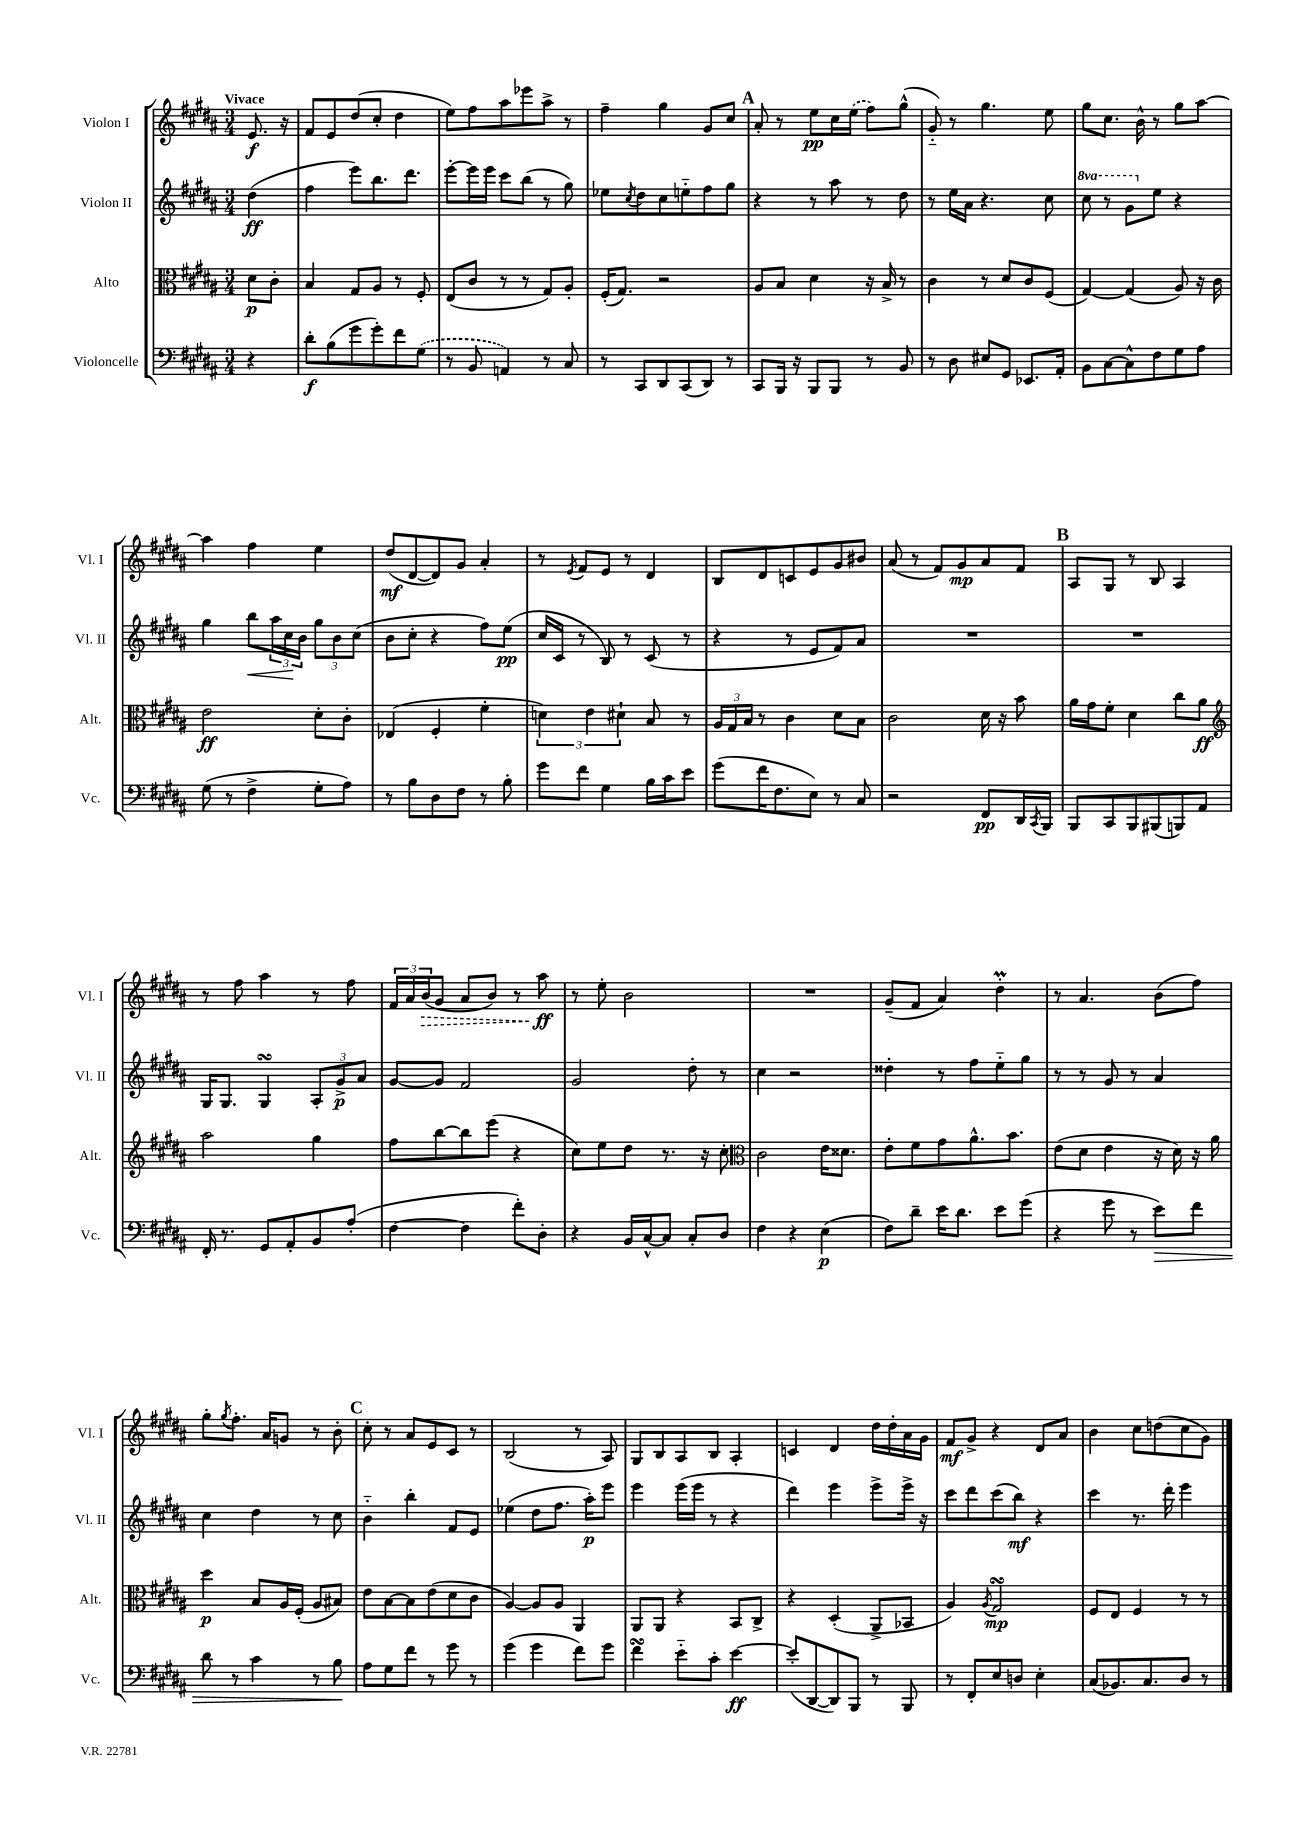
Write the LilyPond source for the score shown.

<<
\new StaffGroup <<
\new Staff = "s0" \with { instrumentName = "Violon I" shortInstrumentName = "Vl. I" } {
    \clef treble \key b \major \numericTimeSignature \time 3/4 \partial 4 \tempo "Vivace"
    e'8.\f r16 |
    fis'8 e'8 dis''8( cis''8-. dis''4 |
    e''8) fis''8 ais''8 ees'''8 ais''8-> r8 |
    fis''4-- gis''4 gis'8 cis''8 |
    \mark \markup { \bold "A" } ais'8-. r8 e''8\pp cis''16 \once \slurDashed e''16( fis''8) gis''8-^( |
    gis'8-_) r8 gis''4. e''8 |
    gis''8 cis''8. b'16-^ r8 gis''8 ais''8~ |
    ais''4 fis''4 e''4 |
    dis''8\mf( dis'8~ dis'8) gis'8 ais'4-. |
    r8 \acciaccatura { e'8 } fis'8 e'8 r8 dis'4 |
    b8 dis'8 c'8 e'8 gis'8 bis'8 |
    ais'8( r8 fis'8) gis'8\mp ais'8 fis'8 |
    \mark \markup { \bold "B" } ais8 gis8 r8 b8 ais4 |
    r8 fis''8 ais''4 r8 fis''8 |
    \tuplet 3/2 { fis'16 ais'16 \once \override Hairpin.style = #'dashed-line b'16\>( } gis'8 ais'8 b'8) r8 ais''8\ff\! |
    r8 e''8-. b'2 |
    R2. |
    gis'8--( fis'8 ais'4) dis''4-.\prall |
    r8 ais'4. b'8( fis''8) |
    gis''8-. \acciaccatura { gis''8 } fis''8.-. ais'16 g'8 r8 b'8-. |
    \mark \markup { \bold "C" } cis''8-. r8 ais'8 e'8 cis'8 r8 |
    b2( r8 ais8) |
    gis8 b8 ais8 b8 ais4-. |
    c'4 dis'4 dis''16 dis''16-. ais'16 gis'16 |
    fis'8\mf gis'8-> r4 dis'8 ais'8 |
    b'4 cis''8 d''8( cis''8 gis'8) \bar "|." |
}
\new Staff = "s1" \with { instrumentName = "Violon II" shortInstrumentName = "Vl. II" } {
    \clef treble \key b \major \numericTimeSignature \time 3/4 \set Staff.ottavationMarkups = #ottavation-simple-ordinals \partial 4
    dis''4\ff( |
    fis''4 e'''8) b''8. dis'''8. |
    e'''8~-. e'''16 e'''16 cis'''8 b''8( r8 gis''8) |
    ees''8 \acciaccatura { cis''8 } dis''8 cis''8 e''8-_ fis''8 gis''8 |
    \mark \markup { \bold "A" } r4 r8 ais''8 r8 dis''8 |
    r8 e''16 ais'16 r4. cis''8 |
    \ottava #1 cis'''8 r8 gis''8 \ottava #0 e''8 r4 |
    gis''4 b''8\< \tuplet 3/2 { ais''16 cis''16\! b'16 } \tuplet 3/2 { gis''8 b'8 cis''8( } |
    b'8 cis''8-. r4 fis''8) e''8\pp( |
    cis''16 cis'16 r8 b8) r8 cis'8( r8 |
    r4 r8 e'8 fis'8) ais'8 |
    R2. |
    \mark \markup { \bold "B" } R2. |
    gis16 gis8. gis4\turn \tuplet 3/2 { ais8-. gis'8->\p ais'8 } |
    gis'8~ gis'8 fis'2 |
    gis'2 dis''8-. r8 |
    cis''4 r2 |
    disis''4-. r8 fis''8 e''8-_ gis''8 |
    r8 r8 gis'8 r8 ais'4 |
    cis''4 dis''4 r8 cis''8 |
    \mark \markup { \bold "C" } b'4-_ b''4-. fis'8 e'8 |
    ees''4( dis''8 fis''8. ais''16-.\p) e'''8 |
    e'''4 e'''16( e'''16 r8 r4 |
    dis'''4) e'''4 e'''8-> e'''16-> r16 |
    cis'''8 dis'''8 cis'''8( b''8\mf) r4 |
    cis'''4 r8. dis'''16-. e'''4 \bar "|." |
}
\new Staff = "s2" \with { instrumentName = "Alto" shortInstrumentName = "Alt." } {
    \clef alto \key b \major \numericTimeSignature \time 3/4 \partial 4
    dis'8\p cis'8-. |
    b4 gis8 ais8 r8 fis8-. |
    e8( cis'8 r8 r8 gis8) ais8-. |
    fis16-.( gis8.) r2 |
    \mark \markup { \bold "A" } ais8 b8 dis'4 r16 b16-> r8 |
    cis'4 r8 dis'8 cis'8 fis8( |
    gis4~) gis4( ais8) r16 cis'16 |
    e'2\ff dis'8-. cis'8-. |
    ees4( fis4-. fis'4-. |
    \tuplet 3/2 { d'4) e'4 dis'4-! } b8 r8 |
    \tuplet 3/2 { ais16 gis16 b16 } r8 cis'4 dis'8 b8 |
    cis'2 dis'16 r16 b'8 |
    \mark \markup { \bold "B" } ais'16 gis'16 fis'8-. dis'4 cis''8 ais'8\ff |
    \clef treble ais''2 gis''4 |
    fis''8 b''8~ b''8 e'''8( r4 |
    cis''8) e''8 dis''8 r8. r16 cis''8-. |
    \clef alto cis'2 e'16 disis'8. |
    e'8-. fis'8 gis'8 ais'8.-^ b'8. |
    e'8( dis'8 e'4 r16 dis'16) r16 ais'16 |
    dis''4\p b8 ais16 fis16-.( ais8 bis8) |
    \mark \markup { \bold "C" } e'8 b8~ b8 e'8( dis'8 cis'8 |
    ais4~) ais8 ais8 ais,4 |
    ais,8 ais,8 r4 b,8 cis8-> |
    r4 dis4-.( ais,8-> bes,8 |
    ais4) \acciaccatura { ais8 } gis2\turn\mp |
    fis8 e8 fis4 r8 r8 \bar "|." |
}
\new Staff = "s3" \with { instrumentName = "Violoncelle" shortInstrumentName = "Vc." } {
    \clef bass \key b \major \numericTimeSignature \time 3/4 \partial 4
    r4 |
    dis'8-.\f b8( gis'8 gis'8-.) fis'8 \once \slurDashed gis8( |
    r8 b,8 a,4) r8 cis8 |
    r8 cis,8 dis,8 cis,8( dis,8) r8 |
    \mark \markup { \bold "A" } cis,8 b,,16 r16 b,,8 b,,8 r8 b,8 |
    r8 dis8 eis8 gis,8 ees,8. ais,16-. |
    b,8 cis8~ cis8-^ fis8 gis8 ais8 |
    gis8( r8 fis4-> gis8-. ais8) |
    r8 b8 dis8 fis8 r8 b8-. |
    gis'8 fis'8 gis4 b16 cis'16 e'8 |
    gis'8( fis'16 fis8. e8) r8 cis8 |
    r2 fis,8\pp dis,16 \acciaccatura { cis,8 } b,,16 |
    \mark \markup { \bold "B" } b,,8 cis,8 b,,8 bis,,8( b,,8) ais,8 |
    fis,16-. r8. gis,8 ais,8-. b,8 ais8-.( |
    fis4~ fis4 fis'8-.) dis8-. |
    r4 b,16 cis16~-^ cis8 cis8-. dis8 |
    fis4 r4 e4\p( |
    fis8) dis'8-- e'16 dis'8. e'8 gis'8( |
    r4 gis'8 r8 e'8\>) fis'8 |
    dis'8 r8 cis'4 r8 b8\! |
    \mark \markup { \bold "C" } ais8 gis8 fis'8 r8 gis'8 r8 |
    gis'4( gis'4 fis'8) gis'8 |
    fis'4\turn e'8-_ cis'8-. e'4~\ff |
    e'8-.( dis,8~ dis,8) b,,8 r8 b,,8 |
    r8 fis,8-. e8 d8 e4-. |
    cis8( bes,8.) cis8. dis8 r8 \bar "|." |
}
>>
>>
\layout { \context { \Score \remove "Bar_number_engraver" } }
